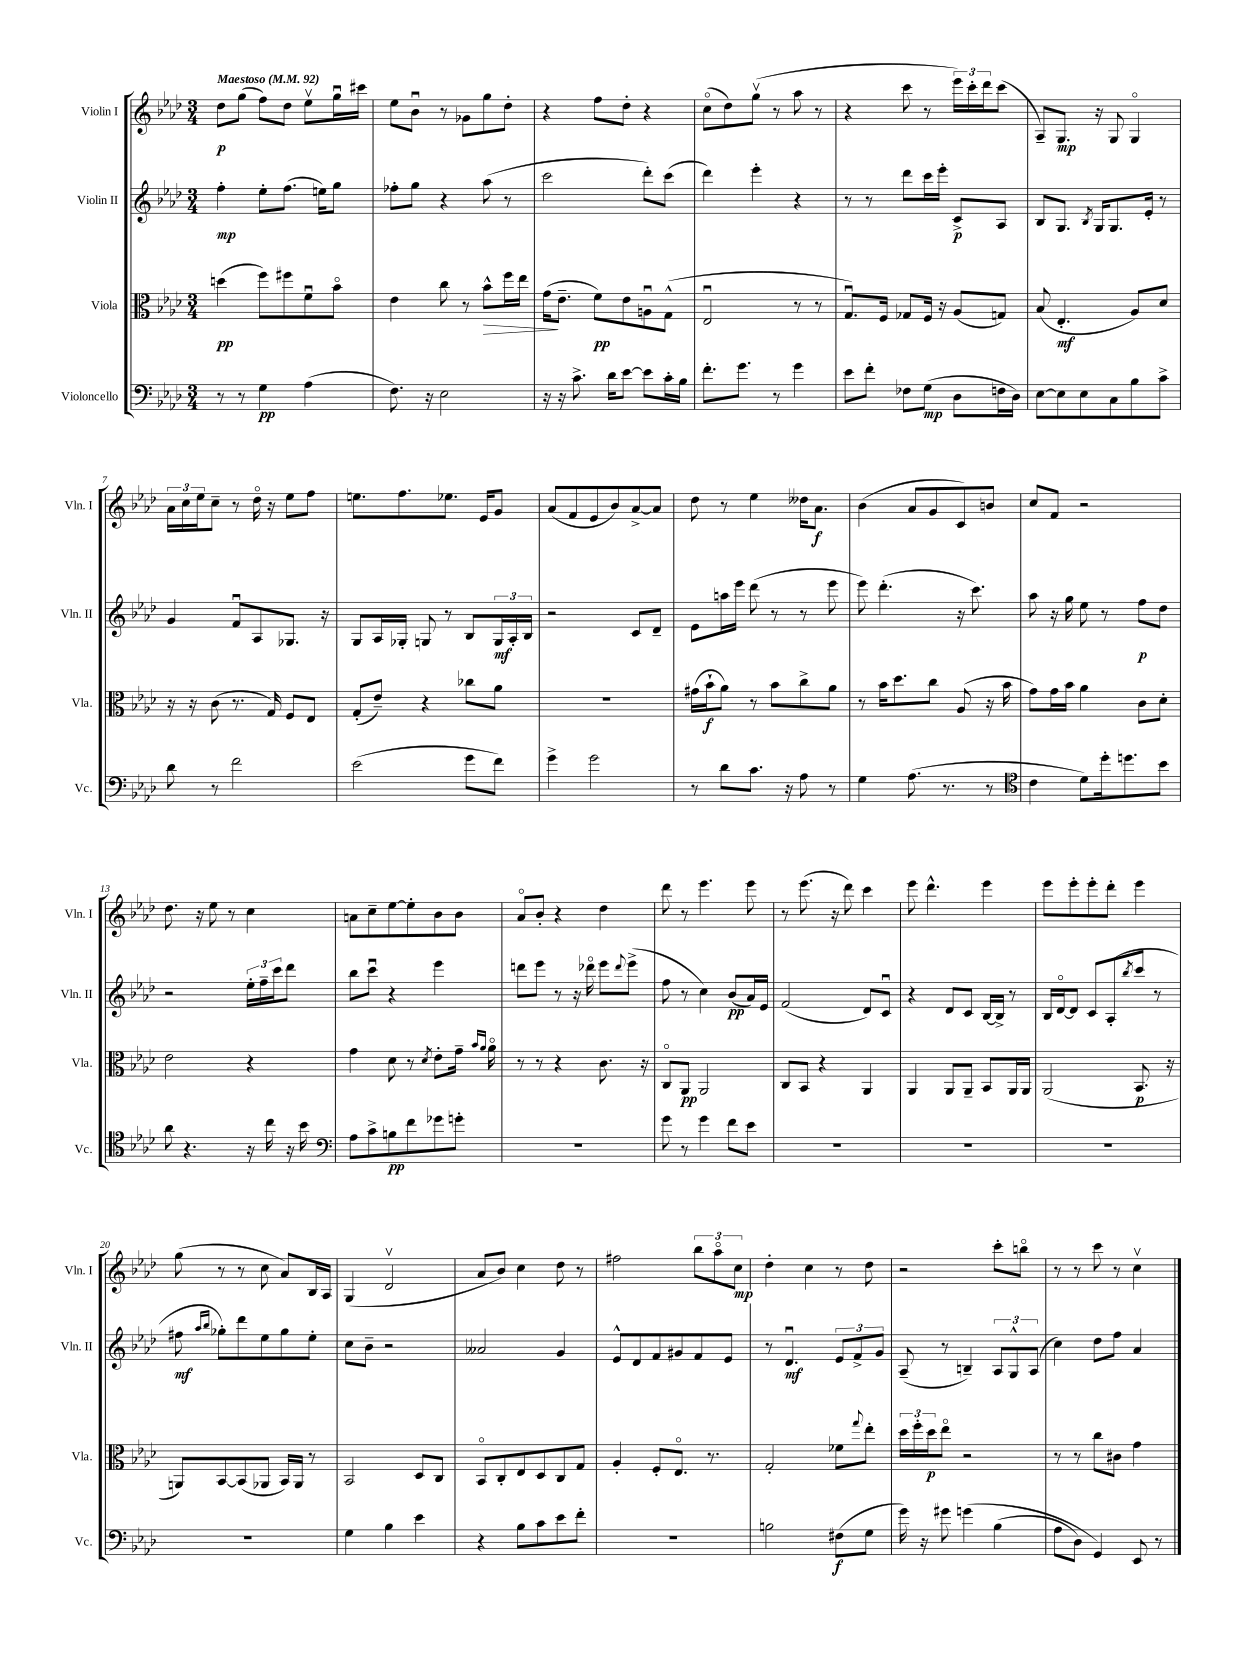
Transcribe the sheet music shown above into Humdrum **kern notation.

**kern	**dynam	**kern	**dynam	**kern	**dynam	**kern	**dynam
*part4	*part4	*part3	*part3	*part2	*part2	*part1	*part1
*staff4	*staff4	*staff3	*staff3	*staff2	*staff2	*staff1	*staff1
*I"Violoncello	*	*I"Viola	*	*I"Violin II	*	*I"Violin I	*
*I'Vc.	*	*I'Vla.	*	*I'Vln. II	*	*I'Vln. I	*
*clefF4	*	*clefC3	*	*clefG2	*	*clefG2	*
*k[b-e-a-d-]	*	*k[b-e-a-d-]	*	*k[b-e-a-d-]	*	*k[b-e-a-d-]	*
*M3/4	*	*M3/4	*	*M3/4	*	*M3/4	*
*MM92	*	*MM92	*	*MM92	*	*MM92	*
=1	=1	=1	=1	=1	=1	=1	=1
!	!	!	!	!	!	!LO:TX:a:B:t=Maestoso	!
8r	.	(4ddn\	pp	4ff'\	mp	8dd-\L	p
8r	.	.	.	.	.	(8gg\J	.
4G\	pp	8ff\L)	.	8ee-'\L	.	8ff\L)	.
.	.	8ff#X\	.	(8.ff\J	.	8dd-\J	.
(4A-\	.	8fu\	.	.	.	8ee-v\L	.
.	.	.	.	16een\KL)	.	.	.
.	.	8b-\J	.	8gg\J	.	16ggu\L	.
.	.	.	.	.	.	16ccc#X\JJ	.
=2	=2	=2	=2	=2	=2	=2	=2
8.F\)	.	4e-\	.	8ff-X'\L	.	8ee-\L	.
.	.	.	.	8gg\J	.	8b-u\J	.
16r	.	.	.	.	.	.	.
2E-\	.	8cc\	.	4r	.	8r	.
.	.	8r	.	.	.	8g-X\L	.
!	!	!	!LO:HP:b	!	!	!	!
.	.	8b-^^\L	>	(8aa-\	.	8gg\	.
.	.	16ff\L	.	8r	.	8dd-'\J	.
.	.	16ee-\JJ	.	.	.	.	.
=3	=3	=3	=3	=3	=3	=3	=3
16r	.	(16g\KL	.	2ccc\	.	4r	.
16r	.	8.e-~\J	]	.	.	.	.
8.c^\	.	.	.	.	.	.	.
.	.	8f\L)	pp	.	.	8ff\L	.
16d-\KL	.	.	.	.	.	.	.
[8e-\J	.	8e-\	.	.	.	8dd-'\J	.
8e-\L]	.	8Anu\	.	8ddd-'\L)	.	4r	.
16c'\L	.	(8G^^\J	.	(8ccc\J	.	.	.
16B-\JJ	.	.	.	.	.	.	.
=4	=4	=4	=4	=4	=4	=4	=4
8.f'\L	.	2E-u/	.	4ddd-\)	.	(8cc\L	.
.	.	.	.	.	.	8dd-\)	.
8.g\J	.	.	.	.	.	.	.
.	.	.	.	4eee-'\	.	(8ggv\J	.
8r	.	.	.	.	.	8r	.
4g\	.	8r	.	4r	.	8aa-\	.
.	.	8r	.	.	.	8r	.
=5	=5	=5	=5	=5	=5	=5	=5
8e-\L	.	8.Gu/L)	.	8r	.	4r	.
8f'\J	.	.	.	8r	.	.	.
.	.	16F/Jk	.	.	.	.	.
8F-X\L	.	8G-X/L	.	8ddd-\L	.	8ccc\	.
(8G\J	mp	16F/Jk	.	16ccc\L	.	8r	.
.	.	16r	.	16eee-'\JJ	.	.	.
8D-\L	.	(8A-/L	.	8c^/L	p	24eee-\LL)	.
.	.	.	.	.	.	24ccc'\	.
.	.	.	.	.	.	24ddd-\J	.
16Fn\L	.	8Gn/J)	.	8A-/J	.	(8ccc\J	.
16D-\JJ)	.	.	.	.	.	.	.
=6	=6	=6	=6	=6	=6	=6	=6
[8E-\L	.	(8B-/	.	8B-/L	.	8A-~/L)	.
8E-\]	.	4.E-'/	mf	8.G/J	.	8.G/J	mp
8E-\	.	.	.	.	.	.	.
.	.	.	.	8qB-/	.	.	.
.	.	.	.	16G/KL	.	16r	.
8C\	.	.	.	8.G/	.	8G/	.
8B-\	.	8A-/L)	.	.	.	4G/	.
.	.	.	.	16e-'/Jk	.	.	.
8c^\J	.	8d-/J	.	8r	.	.	.
!!LO:LB:g=z
=7	=7	=7	=7	=7	=7	=7	=7
8d-\	.	16r	.	4g/	.	24a-\LL	.
.	.	.	.	.	.	24cc\	.
.	.	16r	.	.	.	.	.
.	.	.	.	.	.	24ee-\J	.
8r	.	(8c\	.	.	.	8cc~\J	.
2f\	.	8.r	.	8fu/L	.	8r	.
.	.	.	.	8A-/	.	16dd-\	.
.	.	16G/)	.	.	.	16r	.
.	.	8F/L	.	8.G-X/J	.	8ee-\L	.
.	.	8E-/J	.	.	.	8ff\J	.
.	.	.	.	16r	.	.	.
=8	=8	=8	=8	=8	=8	=8	=8
(2e-\	.	(8G'/L	.	8G/L	.	8.een\L	.
.	.	8e-~/J)	.	16A-/L	.	.	.
.	.	.	.	16G-X'/JJ	.	8.ff\	.
.	.	4r	.	8Gn/	.	.	.
.	.	.	.	8r	.	8.ee-X\J	.
8g\L	.	8cc-X\L	.	8B-/L	.	.	.
.	.	.	.	.	.	16e-/KL	.
8f\J)	.	8a-\J	.	24G/L	mf	8g/J	.
.	.	.	.	24A-'/	.	.	.
.	.	.	.	24B-/JJ	.	.	.
=9	=9	=9	=9	=9	=9	=9	=9
4g^\	.	2.r	.	2r	.	(8a-/L	.
.	.	.	.	.	.	8f/	.
2g\	.	.	.	.	.	8e-/	.
.	.	.	.	.	.	8b-/)	.
.	.	.	.	8c/L	.	[8a-^/	.
.	.	.	.	8d-~/J	.	8a-/J]	.
=10	=10	=10	=10	=10	=10	=10	=10
8r	.	(16g#X\LL	.	8e-\L	.	8dd-\	.
.	.	16b-`\J	f	.	.	.	.
8d-\L	.	8a-\J)	.	16aan\L	.	8r	.
.	.	.	.	16eee-\JJ	.	.	.
8.c\J	.	8r	.	(8ddd-\	.	4ee-\	.
.	.	8b-\L	.	8r	.	.	.
16r	.	.	.	.	.	.	.
8A-\	.	8cc^\	.	8r	.	16dd--X\KL	.
.	.	.	.	.	.	8.a-\J	f
8r	.	8a-\J	.	8eee-\	.	.	.
=11	=11	=11	=11	=11	=11	=11	=11
4G\	.	8r	.	8eee-\)	.	(4b-\	.
.	.	16b-\KL	.	(4.ddd-'\	.	.	.
.	.	8.dd-\	.	.	.	.	.
(8.A-\	.	.	.	.	.	8a-/L	.
.	.	8cc\J	.	.	.	8g/	.
8.r	.	.	.	.	.	.	.
.	.	(8A-/	.	16r	.	8c/)	.
.	.	.	.	8.ccc\)	.	.	.
8r	.	16r	.	.	.	8bn/J	.
.	.	16b-\	.	.	.	.	.
=12	=12	=12	=12	=12	=12	=12	=12
*clefC4	*	*	*	*	*	*	*
4c\	.	8g\L)	.	8aa-\	.	8cc/L	.
.	.	16g\L	.	16r	.	8f/J	.
.	.	16b-\JJ	.	16gg\	.	.	.
8d-\L)	.	4a-\	.	8ee-\	.	2r	.
16dd-'\k	.	.	.	8r	.	.	.
8.ddn\	.	.	.	.	.	.	.
.	.	8c\L	.	8ff\L	p	.	.
8b-\J	.	8d-'\J	.	8dd-\J	.	.	.
!!LO:LB:g=z
=13	=13	=13	=13	=13	=13	=13	=13
8a-\	.	2e-\	.	2r	.	8.dd-\	.
4.r	.	.	.	.	.	.	.
.	.	.	.	.	.	16r	.
.	.	.	.	.	.	8ee-\	.
.	.	.	.	.	.	8r	.
16r	.	4r	.	24ee-'\LL	.	4cc\	.
.	.	.	.	24ff~\	.	.	.
16cc\	.	.	.	.	.	.	.
.	.	.	.	24ccc\J	.	.	.
16r	.	.	.	8ddd-\J	.	.	.
16b-\	.	.	.	.	.	.	.
=14	=14	=14	=14	=14	=14	=14	=14
*clefF4	*	*	*	*	*	*	*
8A-\L	.	4g\	.	8bb-\L	.	8an\L	.
8c^\	.	.	.	8cccu\J	.	8cc~\	.
8Bn\	pp	8d-\	.	4r	.	[8ee-\	.
8f\	.	8r	.	.	.	8ee-'\]	.
.	.	8qd-/	.	.	.	.	.
8g-X\	.	8e-'\L	.	4eee-\	.	8b-\	.
8gn'\J	.	16g~\Jk	.	.	.	8b-\J	.
.	.	16qqb-/LL	.	.	.	.	.
.	.	16qqa-/JJ	.	.	.	.	.
.	.	16a-\	.	.	.	.	.
=15	=15	=15	=15	=15	=15	=15	=15
2.r	.	8r	.	8dddn\L	.	8a-/L	.
.	.	8r	.	8eee-\J	.	8b-'/J	.
.	.	4r	.	8r	.	4r	.
.	.	.	.	16r	.	.	.
.	.	.	.	16ddd-X\	.	.	.
.	.	8.c\	.	8eee-\L	.	4dd-\	.
.	.	.	.	8qqddd-/	.	.	.
.	.	.	.	(8eee-^\J	.	.	.
.	.	16r	.	.	.	.	.
=16	=16	=16	=16	=16	=16	=16	=16
8g\	.	8C/L	.	8ff\	.	8ddd-\	.
8r	.	8AA-/J	pp	8r	.	8r	.
4g\	.	2AA-/	.	4cc\)	.	4.eee-\	.
8f\L	.	.	.	(8b-/L	pp	.	.
8e-\J	.	.	.	16a-/L)	.	8eee-\	.
.	.	.	.	16e-/JJ	.	.	.
=17	=17	=17	=17	=17	=17	=17	=17
2.r	.	8C/L	.	(2f/	.	8r	.
.	.	8BB-/J	.	.	.	(8.eee-\	.
.	.	4r	.	.	.	.	.
.	.	.	.	.	.	16r	.
.	.	.	.	.	.	8ddd-\)	.
.	.	4AA-/	.	8d-/L)	.	4ccc\	.
.	.	.	.	8cu/J	.	.	.
=18	=18	=18	=18	=18	=18	=18	=18
2.r	.	4AA-/	.	4r	.	8eee-\	.
.	.	.	.	.	.	4.ddd-^^\	.
.	.	8AA-/L	.	8d-/L	.	.	.
.	.	8AA-~/J	.	8c/J	.	.	.
.	.	8BB-/L	.	[16B-/LL	.	4eee-\	.
.	.	.	.	16B-^/JJ]	.	.	.
.	.	16AA-/L	.	8r	.	.	.
.	.	16AA-/JJ	.	.	.	.	.
=19	=19	=19	=19	=19	=19	=19	=19
2.r	.	(2AA-/	.	16B-/LL	.	8eee-\L	.
.	.	.	.	[16d-/J	.	.	.
.	.	.	.	8d-/J]	.	8eee-'\	.
.	.	.	.	8c/L	.	8eee-'\	.
.	.	.	.	(8A-'/	.	8ddd-'\J	.
.	.	.	.	8qbb-/	.	.	.
.	.	8.BB-/	p	8ccc/J	.	4eee-\	.
.	.	.	.	8r	.	.	.
.	.	16r	.	.	.	.	.
!!LO:LB:g=z
=20	=20	=20	=20	=20	=20	=20	=20
2.r	.	8AAn/L)	.	8ff#X\	mf	(8gg\	.
.	.	.	.	16qqaa-/LL	.	.	.
.	.	.	.	16qqbb-/JJ	.	.	.
.	.	[8BB-/	.	8gg-X'\L)	.	8r	.
.	.	(8BB-/]	.	8ddd-\	.	8r	.
.	.	8AA-X/J	.	8ee-\	.	8cc\	.
.	.	16BB-/LL)	.	8gg-\	.	8a-/L)	.
.	.	16AA-/JJ	.	.	.	.	.
.	.	8r	.	8ee-'\J	.	16B-/L	.
.	.	.	.	.	.	16A-/JJ	.
=21	=21	=21	=21	=21	=21	=21	=21
4G\	.	2BB-/	.	8cc\L	.	(4G/	.
.	.	.	.	8b-~\J	.	.	.
4B-\	.	.	.	2r	.	2d-v/	.
4e-\	.	8D-/L	.	.	.	.	.
.	.	8C/J	.	.	.	.	.
=22	=22	=22	=22	=22	=22	=22	=22
4r	.	8BB-/L	.	2a--X/	.	8a-/L	.
.	.	8C'/	.	.	.	8b-/J)	.
8B-\L	.	8E-/	.	.	.	4cc\	.
8c\	.	8D-/	.	.	.	.	.
8e-\	.	8C/	.	4g/	.	8dd-\	.
8f'\J	.	8G/J	.	.	.	8r	.
=23	=23	=23	=23	=23	=23	=23	=23
2.r	.	4A-'/	.	8e-^^/L	.	2ff#X\	.
.	.	.	.	8d-/	.	.	.
.	.	8F'/L	.	8f/	.	.	.
.	.	8.E-/J	.	8g#X/	.	.	.
.	.	.	.	8f/	.	12bb-\L	.
.	.	8.r	.	.	.	.	.
.	.	.	.	.	.	12aa-\	.
.	.	.	.	8e-/J	.	.	.
.	.	.	.	.	.	12cc\J	mp
=24	=24	=24	=24	=24	=24	=24	=24
2Bn\	.	2G'/	.	8r	.	4dd-'\	.
.	.	.	.	4.d-u/	mf	.	.
.	.	.	.	.	.	4cc\	.
(8F#X\L	f	8f-X\L	.	12e-/L	.	8r	.
.	.	.	.	12f^/	.	.	.
.	.	8qqgg/	.	.	.	.	.
8G\J	.	8ee-'\J	.	.	.	8dd-\	.
.	.	.	.	12g/J	.	.	.
=25	=25	=25	=25	=25	=25	=25	=25
16g\)	.	24dd-\LL	.	(8A-~/	.	2r	.
.	.	24ff'\	.	.	.	.	.
16r	.	.	.	.	.	.	.
.	.	24dd-\J	p	.	.	.	.
8g#X\	.	8ee-\J	.	8r	.	.	.
(4gn\	.	2r	.	4Bn~/)	.	.	.
(4B-\	.	.	.	12A-/L	.	8ccc'\L	.
.	.	.	.	12G^^/	.	.	.
.	.	.	.	.	.	8bbn\J	.
.	.	.	.	(12A-/J	.	.	.
=26	=26	=26	=26	=26	=26	=26	=26
8A-\L	.	8r	.	4cc\)	.	8r	.
8D-\J)	.	8r	.	.	.	8r	.
4GG/)	.	8cc\L	.	8dd-\L	.	8ccc\	.
.	.	8c#X\J	.	8ff\J	.	8r	.
8EE-/	.	4g\	.	4a-/	.	4ccv\	.
8r	.	.	.	.	.	.	.
==	==	==	==	==	==	==	==
*-	*-	*-	*-	*-	*-	*-	*-
